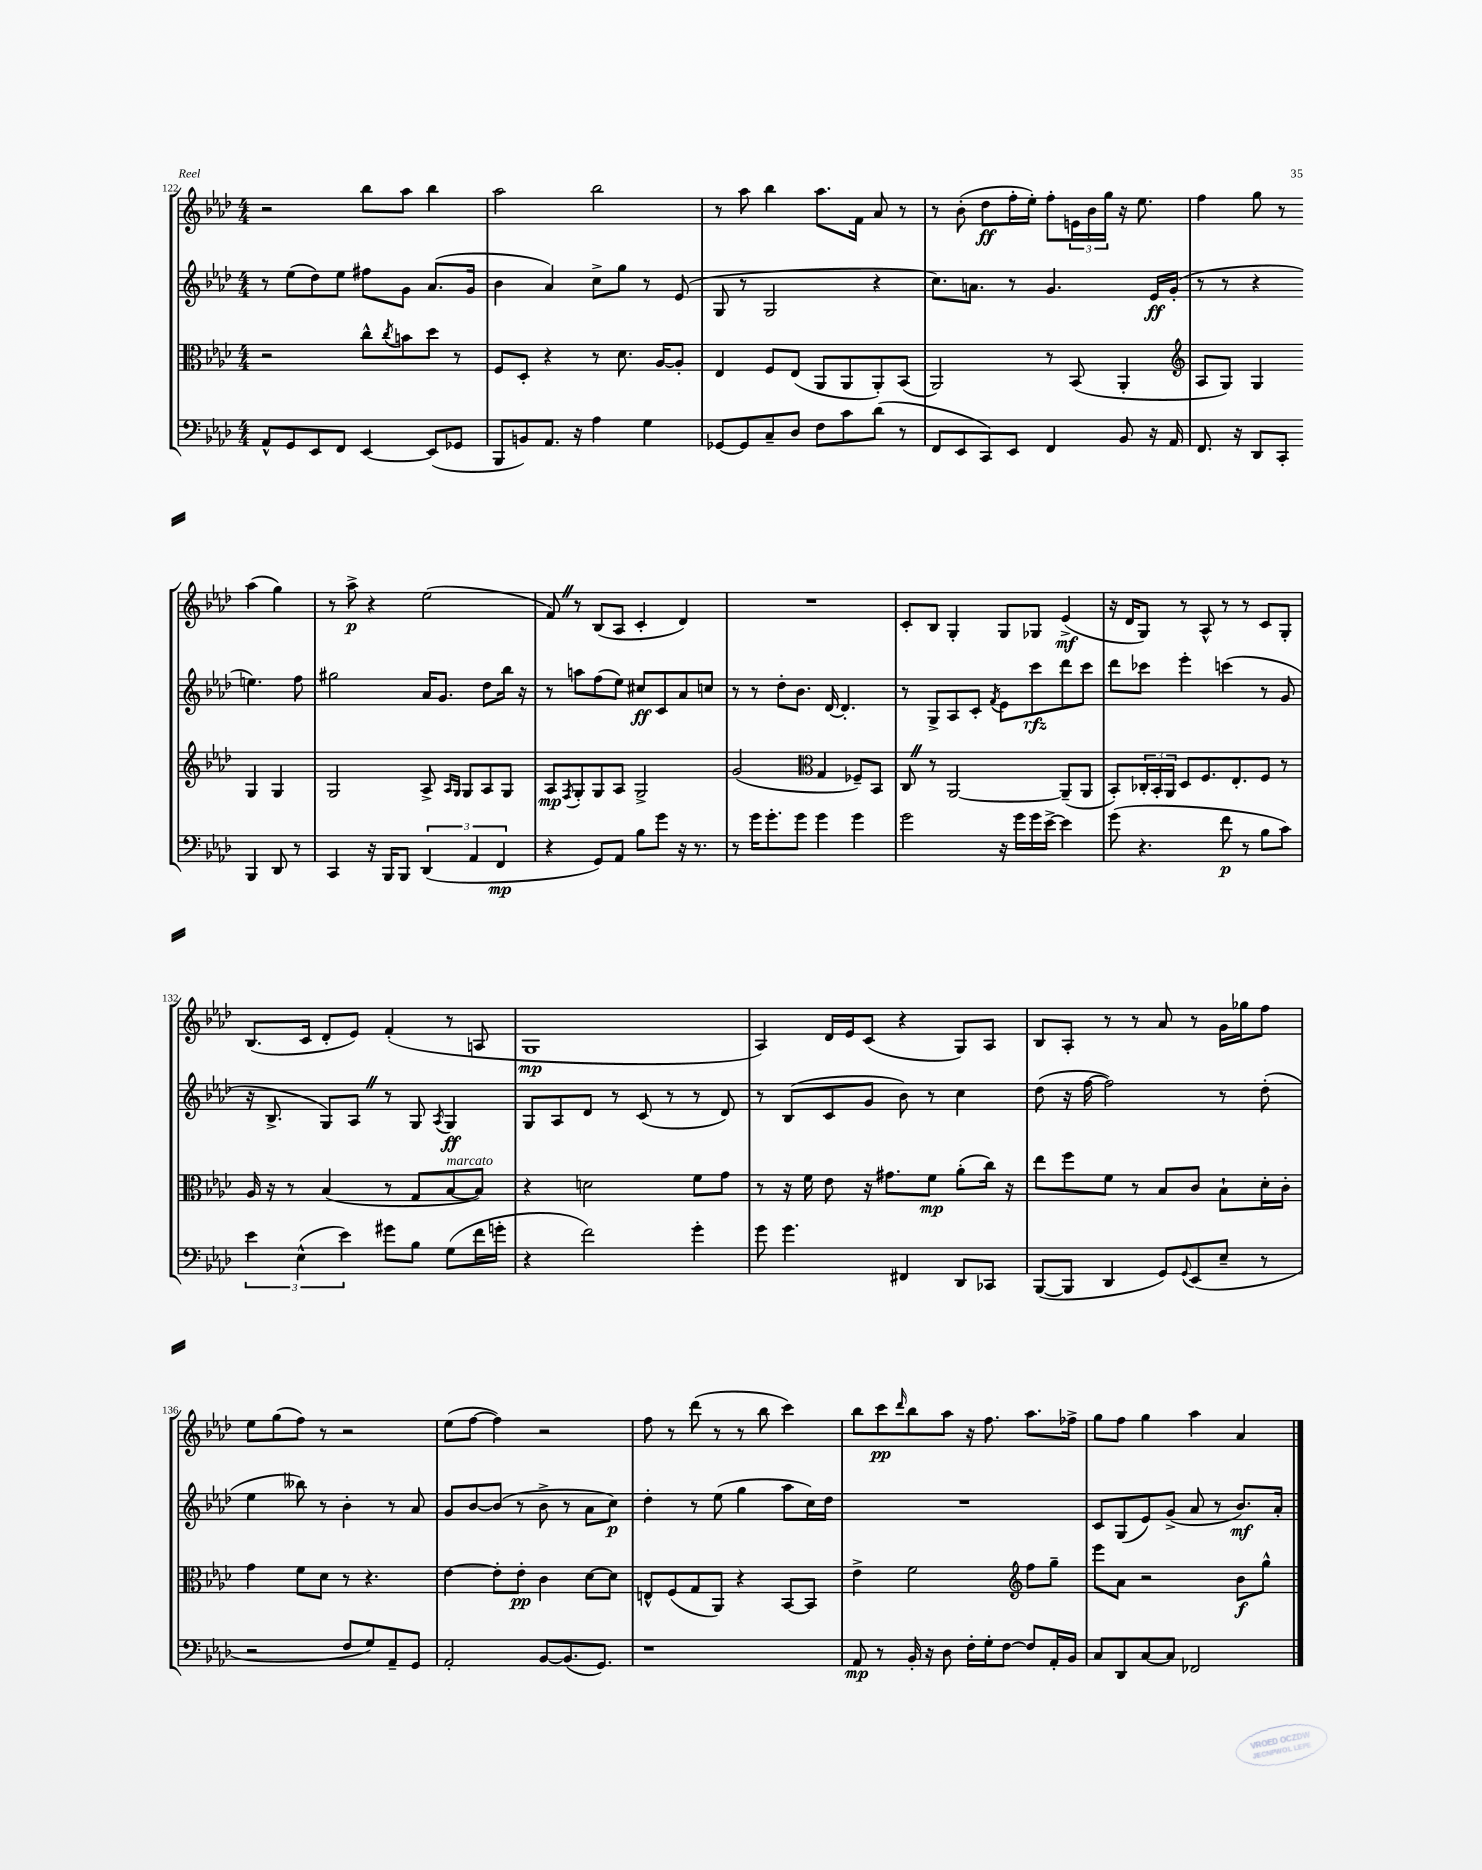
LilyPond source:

<<
\new StaffGroup <<
\new Staff = "s0" {
    \clef treble \key aes \major \numericTimeSignature \time 4/4
    r2 bes''8 aes''8 bes''4 |
    aes''2 bes''2 |
    r8 aes''8 bes''4 aes''8. f'16 aes'8 r8 |
    r8 bes'8-.( des''8\ff f''16-. ees''16-.) f''8-. \tuplet 3/2 { e'16 bes'16 g''16 } r16 ees''8. |
    f''4 g''8 r8 aes''4( g''4) |
    r8 aes''8->\p r4 ees''2( |
    f'8) \once \override BreathingSign.text = \markup { \musicglyph "scripts.caesura.straight" } \breathe r8 bes8( aes8 c'4-. des'4) |
    R1 |
    c'8-. bes8 g4-. g8 ges8 ees'4->\mf( |
    r16 des'16 g8) r8 aes8-^ r8 r8 c'8 g8-. |
    bes8.( c'16 des'8-. ees'8) f'4-.( r8 a8 |
    g1\mp |
    aes4) des'16 ees'16 c'8( r4 g8) aes8 |
    bes8 aes8-. r8 r8 aes'8 r8 g'16 ges''16 f''8 |
    ees''8 g''8( f''8) r8 r2 |
    ees''8( f''8~ f''4) r2 |
    f''8 r8 des'''8( r8 r8 bes''8 c'''4) |
    bes''8 c'''8\pp \grace { des'''16 } bes''8 aes''8 r16 f''8. aes''8. fes''16-> |
    g''8 f''8 g''4 aes''4 aes'4 \bar "|." |
}
\new Staff = "s1" {
    \clef treble \key aes \major \numericTimeSignature \time 4/4
    r8 ees''8( des''8) ees''8 fis''8 g'8 aes'8.( g'16 |
    bes'4 aes'4) c''8-> g''8 r8 ees'8( |
    g8 r8 g2 r4 |
    c''8.) a'8. r8 g'4. ees'16\ff g'16-.( |
    r8 r8 r4 e''4.) f''8 |
    gis''2 aes'16 g'8. des''8 bes''16 r16 |
    r8 a''8 f''8( ees''8) cis''8\ff c'8 aes'8 c''8 |
    r8 r8 des''8-. bes'8. des'16~ des'4.-. |
    r8 g8-> aes8 c'8-. \acciaccatura { f'8 } ees'8 c'''8\rfz des'''8 c'''8 |
    des'''8 ces'''8 ees'''4-. c'''4( r8 g'8 |
    r16 bes8.-> g8) aes8 \once \override BreathingSign.text = \markup { \musicglyph "scripts.caesura.straight" } \breathe r8 g8 \acciaccatura { aes8 } g4\ff |
    g8 aes8 des'8 r8 c'8( r8 r8 des'8) |
    r8 bes8( c'8 g'8 bes'8) r8 c''4 |
    des''8( r16 f''16~ f''2) r8 des''8-.( |
    ees''4 beses''8) r8 bes'4-. r8 aes'8 |
    g'8 bes'8~ bes'8( r8 bes'8-> r8 aes'8 c''8\p) |
    des''4-. r8 ees''8( g''4 aes''8 c''16) des''16 |
    R1 |
    c'8 g8( ees'8) g'8->( aes'8 r8 bes'8.\mf) aes'16-. \bar "|." |
}
\new Staff = "s2" {
    \clef alto \key aes \major \numericTimeSignature \time 4/4
    r2 c''8-^ \acciaccatura { c''8 } b'8 des''8 r8 |
    f8 des8-. r4 r8 des'8. aes16~ aes8-. |
    ees4 f8 ees8( aes,8 aes,8 aes,8-.) bes,8( |
    aes,2) r8 bes,8( aes,4-. |
    \clef treble aes8 g8) g4 g4 g4 |
    g2 aes8-> \grace { aes16 g16 } g8 aes8 g8 |
    aes8\mp \acciaccatura { f8 } g8-. g8 aes8 g2-> |
    g'2( \clef alto g4 fes8--) bes,8 |
    c8 \once \override BreathingSign.text = \markup { \musicglyph "scripts.caesura.straight" } \breathe r8 aes,2~ aes,8--( aes,8 |
    bes,8-.) \tuplet 3/2 { ces16-. bes,16-. aes,16 } des8 f8. ees8.-. f8 r8 |
    aes16 r16 r8 bes4( r8 g8 bes8~^\markup { \italic "marcato" } bes8) |
    r4 d'2 f'8 g'8 |
    r8 r16 f'16 ees'8 r16 gis'8. f'8\mp aes'8-.( c''16) r16 |
    ees''8 f''8 f'8 r8 bes8 c'8 bes8-! des'16-. c'16-. |
    g'4 f'8 des'8 r8 r4. |
    ees'4~ ees'8-. ees'8-.\pp c'4 des'8~ des'8 |
    e8-^ f8( g8 aes,8) r4 bes,8~ bes,8 |
    ees'4-> f'2 \clef treble f''8 g''8-- |
    ees'''8 aes'8 r2 bes'8\f g''8-^ \bar "|." |
}
\new Staff = "s3" {
    \clef bass \key aes \major \numericTimeSignature \time 4/4
    aes,8-^ g,8 ees,8 f,8 ees,4~ ees,8( ges,8 |
    bes,,8 b,8) aes,8. r16 aes4 g4 |
    ges,8~ ges,8 c8-- des8 f8 c'8 des'8( r8 |
    f,8 ees,8 c,8) ees,8 f,4 bes,8 r16 aes,16 |
    f,8. r16 des,8 c,8-. bes,,4 des,8 r8 |
    c,4 r16 bes,,16 bes,,8 \tuplet 3/2 { des,4( aes,4 f,4\mp } |
    r4 g,8) aes,8 bes8 g'8 r16 r8. |
    r8 g'16 g'8.-. g'8 g'4 g'4 |
    g'2 r16 g'16 g'16 ees'16~-> ees'4 |
    g'8( r4. f'8\p r8 bes8 c'8) |
    \tuplet 3/2 { ees'4 ees4-^( ees'4) } gis'8 bes8 g8( f'16 g'16-. |
    r4 f'2) g'4-. |
    g'8 g'4. fis,4 des,8 ces,8 |
    bes,,8~( bes,,8 des,4 g,8) \appoggiatura { g,8 } ees,8( ees8-- r8 |
    r2 f8 g8) aes,8-- g,8 |
    aes,2-. bes,8~ bes,8.( g,8.) |
    r1 |
    aes,8\mp r8 bes,16-. r16 des8 f16-. g16-. f8~ f8 aes,16-. bes,16 |
    c8 des,8 c8~ c8 fes,2 \bar "|." |
}
>>
>>
\layout { \context { \Score currentBarNumber = #122 } }
